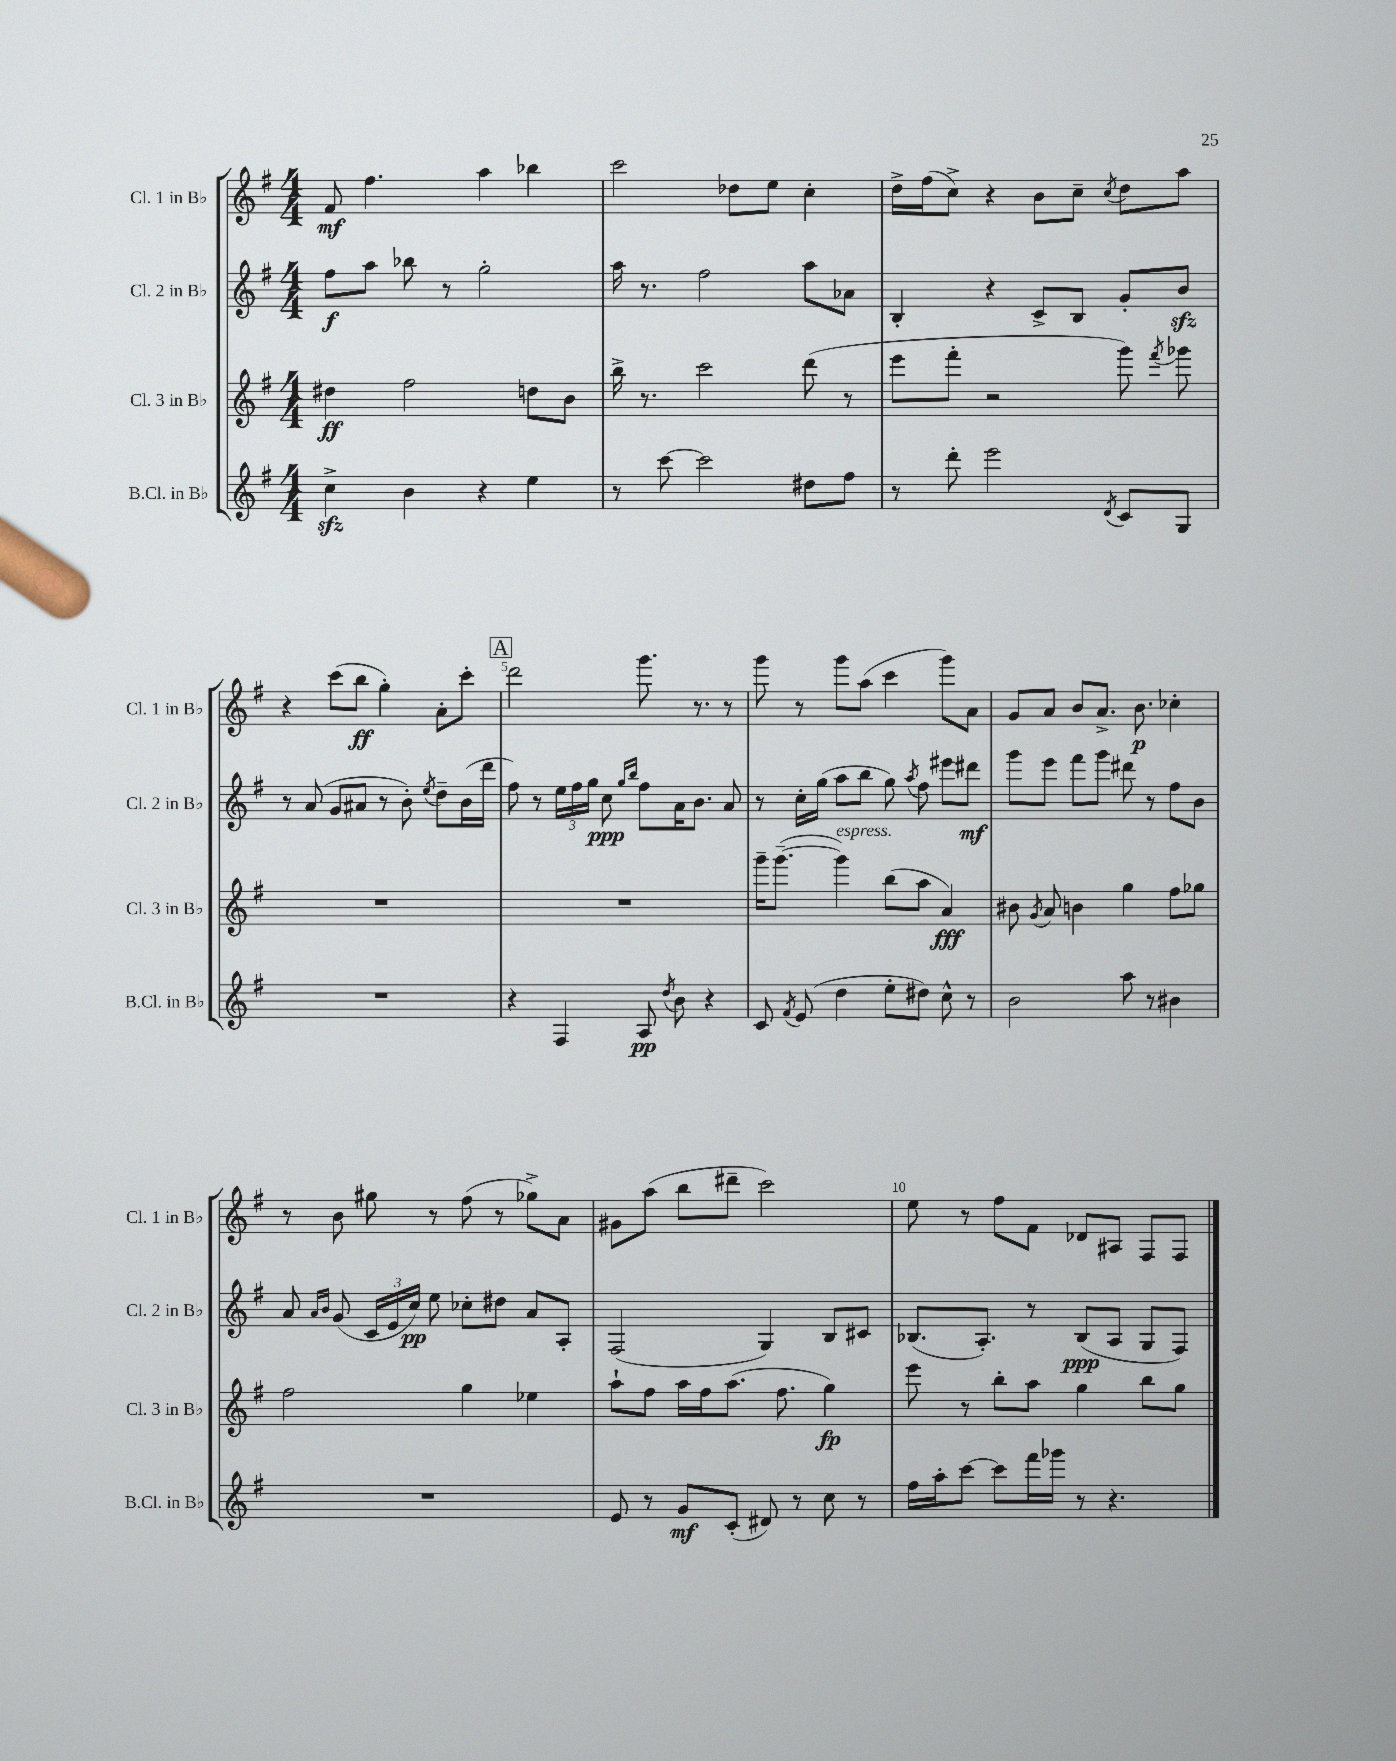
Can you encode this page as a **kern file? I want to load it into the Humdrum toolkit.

**kern	**kern	**kern	**kern
*staff4	*staff3	*staff2	*staff1
*clefG2	*clefG2	*clefG2	*clefG2
*k[f#]	*k[f#]	*k[f#]	*k[f#]
*M4/4	*M4/4	*M4/4	*M4/4
4cc^	4dd#	8ff#	8f#
.	.	8aa	4.ff#
4b	2ff#	8bb-	.
.	.	8r	.
4r	.	2gg'	4aa
4ee	8dd	.	4bb-
.	8b	.	.
=	=	=	=
8r	16bb^	16aa	2ccc
.	8.r	8.r	.
[8ccc	.	.	.
2ccc]	2ccc	2ff#	.
.	.	.	8dd-
.	.	.	8ee
8dd#	(8ddd	8aa	4cc'
8ff#	8r	8a-	.
=	=	=	=
8r	8eee	4B'	16dd^
.	.	.	(16ff#
8ddd'	8fff#'	.	8cc^)
2eee	2r	4r	4r
.	.	8c^	8b
.	.	8B	8cc~
8qd	.	.	8qcc
8c	8ggg)	8g'	8dd
.	8qfff#	.	.
8G	8ggg-	8b	8aa
=	=	=	=
1r	1r	8r	4r
.	.	(8a	.
.	.	8g	(8ccc
.	.	8a#	8bb
.	.	8r	4gg')
.	.	8b')	.
.	.	8qee	.
.	.	8dd~	8a'
.	.	(16b	8ccc'
.	.	16ddd	.
=	=	=	=
4r	1r	8ff#)	2ddd
.	.	8r	.
4F#	.	24ee	.
.	.	24ff#	.
.	.	24gg	.
.	.	8cc	.
.	.	16qqgg	.
.	.	16qqbb	.
8A	.	8ff#	8.ggg
8qdd	.	.	.
8b	.	16a	.
.	.	8.b	8.r
4r	.	.	.
.	.	8a	8r
=	=	=	=
8c	16ggg~	8r	8ggg
.	([8.ggg~	.	.
8qf#	.	.	.
(8e	.	16cc'	8r
.	.	(16gg	.
4dd	4ggg])	8aa	8ggg
.	.	8bb	(8aa
8ee'	(8bb	8gg)	4ccc
.	.	8qaa	.
8dd#)	8aa	8ff#	.
8cc^^	4a)	8eee#	8ggg)
8r	.	8ddd#	8a
=	=	=	=
2b	8b#	8ggg	8g
.	8qg	.	.
.	8a	8eee	8a
.	4b	8fff#	8b
.	.	8ggg	8.a^
8aa	4gg	8ddd#	.
.	.	.	8.b
8r	.	8r	.
4b#	8ff#	8ff#	4cc-'
.	8gg-	8b	.
=	=	=	=
1r	2ff#	8a	8r
.	.	16qqa	.
.	.	16qqb	.
.	.	(8g	8b
.	.	24c	8gg#
.	.	24e	.
.	.	24cc)	.
.	.	8ee	8r
.	4gg	8cc-'	(8ff#
.	.	8dd#	8r
.	4ee-	8a	8gg-^)
.	.	8A'	8a
=	=	=	=
8e	8aa`	(2F#	8g#
8r	8ff#	.	(8aa
8g	16aa	.	8bb
.	16ff#	.	.
(8c'	(8.aa	.	8ddd#~
8d#)	.	4G)	2ccc)
.	8.ff#	.	.
8r	.	.	.
8cc	4gg)	8B	.
8r	.	8c#	.
=	=	=	=
16ff#	8eee	(8.B-	8ee
16aa'	.	.	.
[8ccc	8r	.	8r
.	.	8.A')	.
8ccc]	8bb'	.	8ff#
16fff#	8aa	8r	8f#
16ggg-	.	.	.
8r	4gg	(8B-	8d-
4.r	.	8A	8A#
.	8bb	8G	8F#
.	8gg	8F#)	8F#
==	==	==	==
*-	*-	*-	*-
